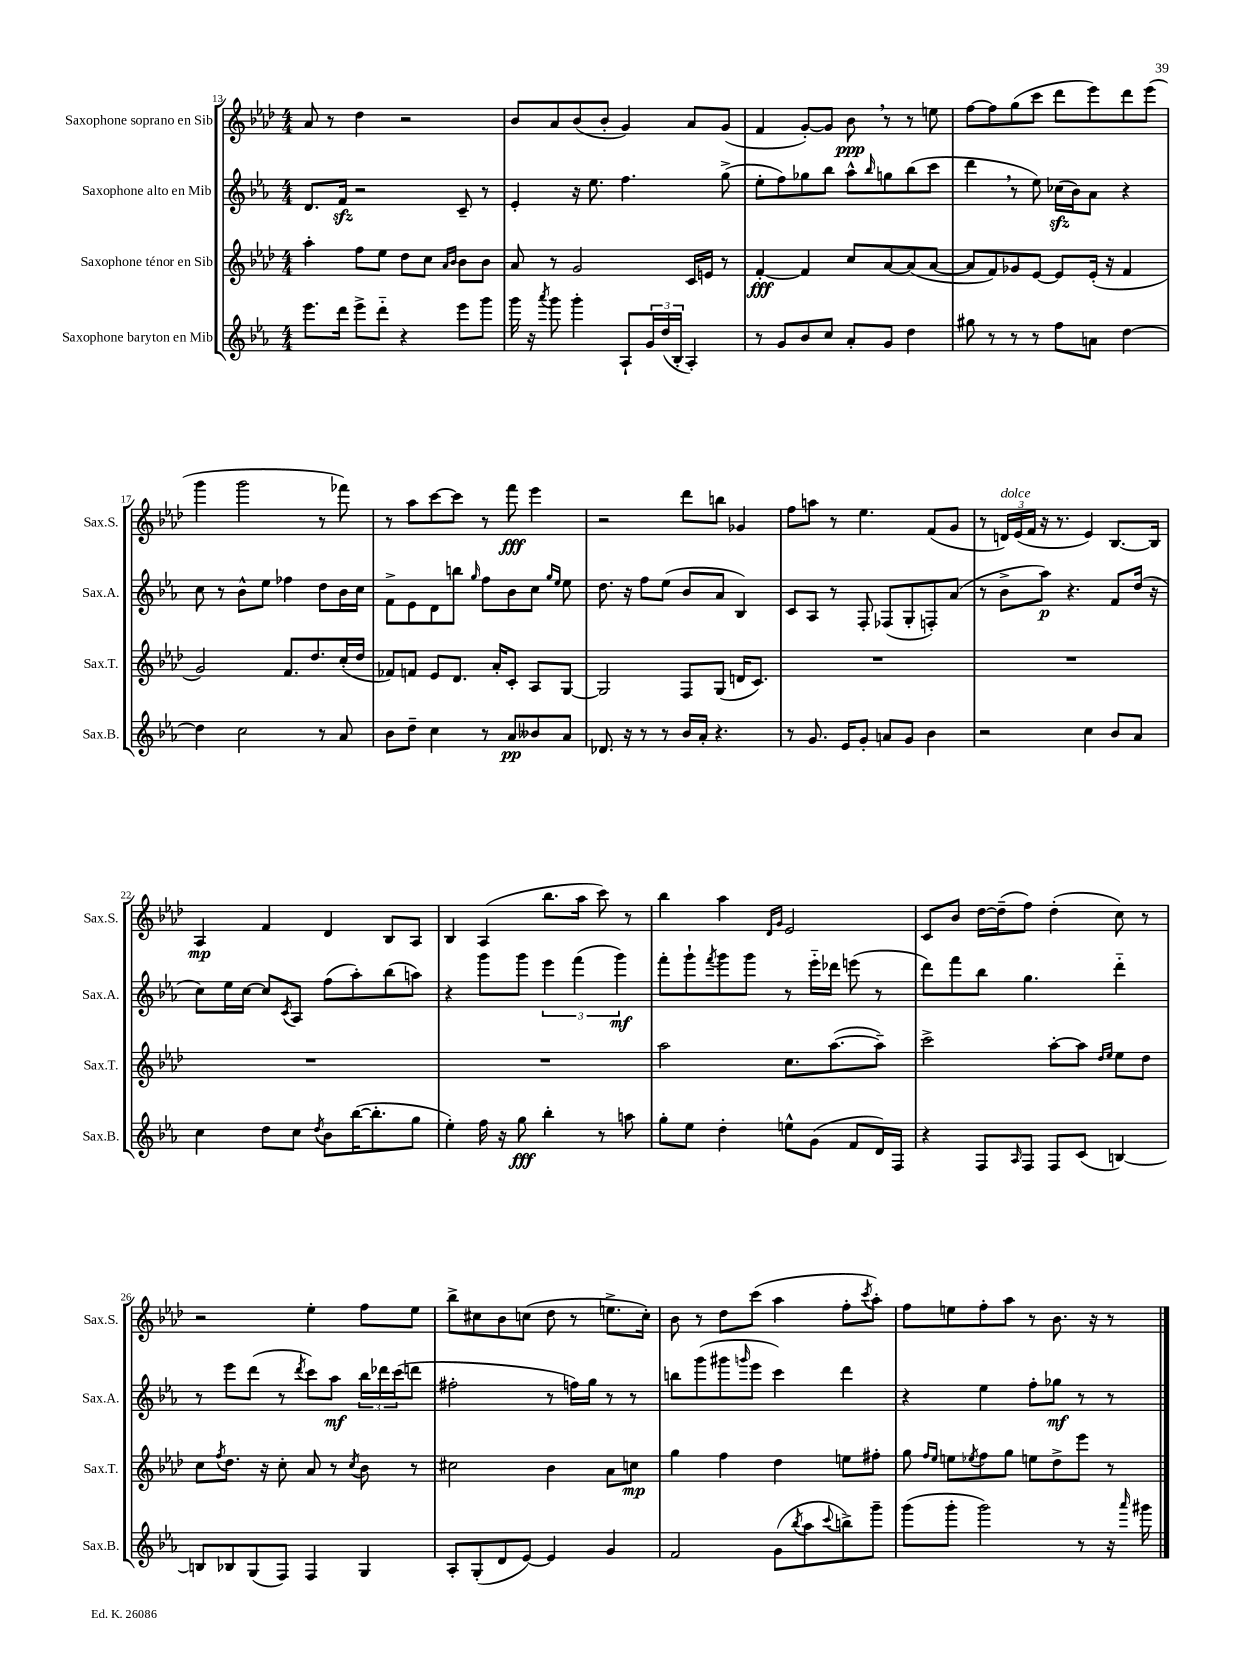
<<
\new StaffGroup <<
\new Staff = "s0" \with { instrumentName = "Saxophone soprano en Sib" shortInstrumentName = "Sax.S." } {
    \clef treble \key aes \major \numericTimeSignature \time 4/4
    aes'8 r8 des''4 r2 |
    bes'8 aes'8 bes'8( bes'8-. g'4) aes'8 g'8( |
    f'4 g'8~-.) g'8 bes'8\ppp \breathe r8 r8 e''8 |
    f''8~ f''8 g''8( c'''8 des'''8 ees'''8) des'''8 ees'''8( |
    g'''4 g'''2 r8 fes'''8) |
    r8 aes''8 c'''8~ c'''8 r8 f'''8\fff ees'''4 |
    r2 des'''8 b''8 ges'4 |
    f''8 a''8 r8 ees''4. f'8( g'8 |
    r8 \tuplet 3/2 { d'16^\markup { \italic "dolce" }) ees'16( f'16 } r16 r8. ees'4) bes8.~ bes16 |
    aes4\mp f'4 des'4 bes8 aes8 |
    bes4 aes4( bes''8. aes''16 c'''8) r8 |
    bes''4 aes''4 \grace { des'16 g'16 } ees'2 |
    c'8 bes'8 des''16~ des''16--( f''8) des''4-.( c''8) r8 |
    r2 ees''4-. f''8 ees''8 |
    bes''8-> cis''8 bes'8 c''8( des''8 r8 e''8.-> c''16-.) |
    bes'8 r8 des''8 c'''8( aes''4 f''8-. \acciaccatura { c'''8 } aes''8-.) |
    f''8 e''8 f''8-. aes''8 r8 bes'8. r16 r8 \bar "|." |
}
\new Staff = "s1" \with { instrumentName = "Saxophone alto en Mib" shortInstrumentName = "Sax.A." } {
    \clef treble \key ees \major \numericTimeSignature \time 4/4
    d'8. f'16\sfz r2 c'8-- r8 |
    ees'4-. r16 ees''8. f''4. g''8->( |
    ees''8-. f''8) ges''8 bes''8 aes''8-^ \grace { bes''16 } g''8 bes''8( c'''8 |
    d'''4 \breathe r8 ees''8) ces''16\sfz( bes'16) aes'8 r4 |
    c''8 r8 bes'8-^ ees''8 fes''4 d''8 bes'16 c''16 |
    f'8-> ees'8 d'8 b''8 \grace { g''16 } f''8 bes'8 c''8 \grace { g''16 ees''16 } ees''8 |
    d''8. r16 f''8 ees''8( bes'8 aes'8 bes4) |
    c'8 aes8 r8 f8-. fes8( g8-. f8-.) aes'8( |
    r8 bes'8-> aes''8\p) r4. f'8 d''16( r16 |
    c''8) ees''16 c''16~ c''8 \acciaccatura { c'8 } aes8 f''8( aes''8-.) bes''8( a''8) |
    r4 g'''8 g'''8 \tuplet 3/2 { ees'''4 f'''4( g'''4\mf) } |
    f'''8-. g'''8-! \acciaccatura { f'''8 } g'''8 g'''8 r8 ees'''16-_ des'''16 e'''8( r8 |
    d'''8) f'''8 bes''8 g''4. d'''4-_ |
    r8 ees'''8 d'''8( r8 \acciaccatura { d'''8 } c'''8) aes''8\mf \tuplet 3/2 { bes''16 des'''16 c'''16( } d'''8 |
    fis''2-. r8 f''16) g''16 r8 r8 |
    b''8 g'''8( gis'''8 \grace { g'''16 } ees'''8 c'''4) d'''4 |
    r4 ees''4 f''8-. ges''8\mf r8 r8 \bar "|." |
}
\new Staff = "s2" \with { instrumentName = "Saxophone ténor en Sib" shortInstrumentName = "Sax.T." } {
    \clef treble \key aes \major \numericTimeSignature \time 4/4
    aes''4-. f''8 ees''8 des''8 c''8 \grace { aes'16 bes'16 } bes'8 bes'8 |
    aes'8 r8 g'2 c'16 e'16 r8 |
    f'4~-.\fff f'4 c''8 aes'8~ aes'8( aes'8~ |
    aes'8 f'8) ges'8 ees'8~ ees'8 ees'16-.( r16 f'4 |
    g'2) f'8. des''8. c''16-.( des''16 |
    fes'8) f'8 ees'8 des'8. aes'16-. c'8-. aes8 g8~ |
    g2 f8 g8( d'16 c'8.) |
    R1 |
    R1 |
    R1 |
    R1 |
    aes''2 c''8. aes''8.~( aes''8--) |
    c'''2-> aes''8~-. aes''8 \grace { des''16 ees''16 } ees''8 des''8 |
    c''8 \acciaccatura { f''8 } des''8. r16 c''8-. aes'8 r8 \acciaccatura { c''8 } bes'8 r8 |
    cis''2 bes'4 aes'8 c''8\mp |
    g''4 f''4 des''4 e''8 fis''8-. |
    g''8 \grace { f''16 ees''16 } e''8 \acciaccatura { ees''8 } f''8 g''8 e''8 des''8-> ees'''8 r8 \bar "|." |
}
\new Staff = "s3" \with { instrumentName = "Saxophone baryton en Mib" shortInstrumentName = "Sax.B." } {
    \clef treble \key ees \major \numericTimeSignature \time 4/4
    ees'''8. d'''16 ees'''8-> d'''8-_ r4 ees'''8 g'''8 |
    g'''16 r16 \acciaccatura { aes'''8 } g'''8 g'''4-. aes8-! \tuplet 3/2 { g'16 d''16( bes16-. } aes4-.) |
    r8 g'8 bes'8 c''8 aes'8-. g'8 d''4 |
    gis''8 r8 r8 r8 f''8 a'8 d''4~ |
    d''4 c''2 r8 aes'8 |
    bes'8 d''8-- c''4 r8 aes'8\pp beses'8 aes'8 |
    des'8. r16 r8 r8 bes'16 aes'16-. r4. |
    r8 g'8. ees'16 g'8-. a'8 g'8 bes'4 |
    r2 c''4 bes'8 aes'8 |
    c''4 d''8 c''8 \acciaccatura { d''8 } bes'8 bes''16~( bes''8.-. g''8 |
    ees''4-.) f''16 r16 g''8\fff bes''4-. r8 a''8 |
    g''8-. ees''8 d''4-. e''8-^ g'8( f'8 d'16) f16 |
    r4 f8 \grace { aes16 } f8 f8 c'8( b4~) |
    b8 bes8 g8( f8) f4 g4 |
    aes8-. g8-.( d'8 ees'8~) ees'4 g'4 |
    f'2 g'8( \acciaccatura { bes''8 } aes''8 \appoggiatura { c'''8 } b''8->) g'''8-- |
    g'''8( g'''8-. g'''2) r8 r16 \grace { aes'''16 } gis'''16 \bar "|." |
}
>>
>>
\layout { \context { \Score currentBarNumber = #13 } }
